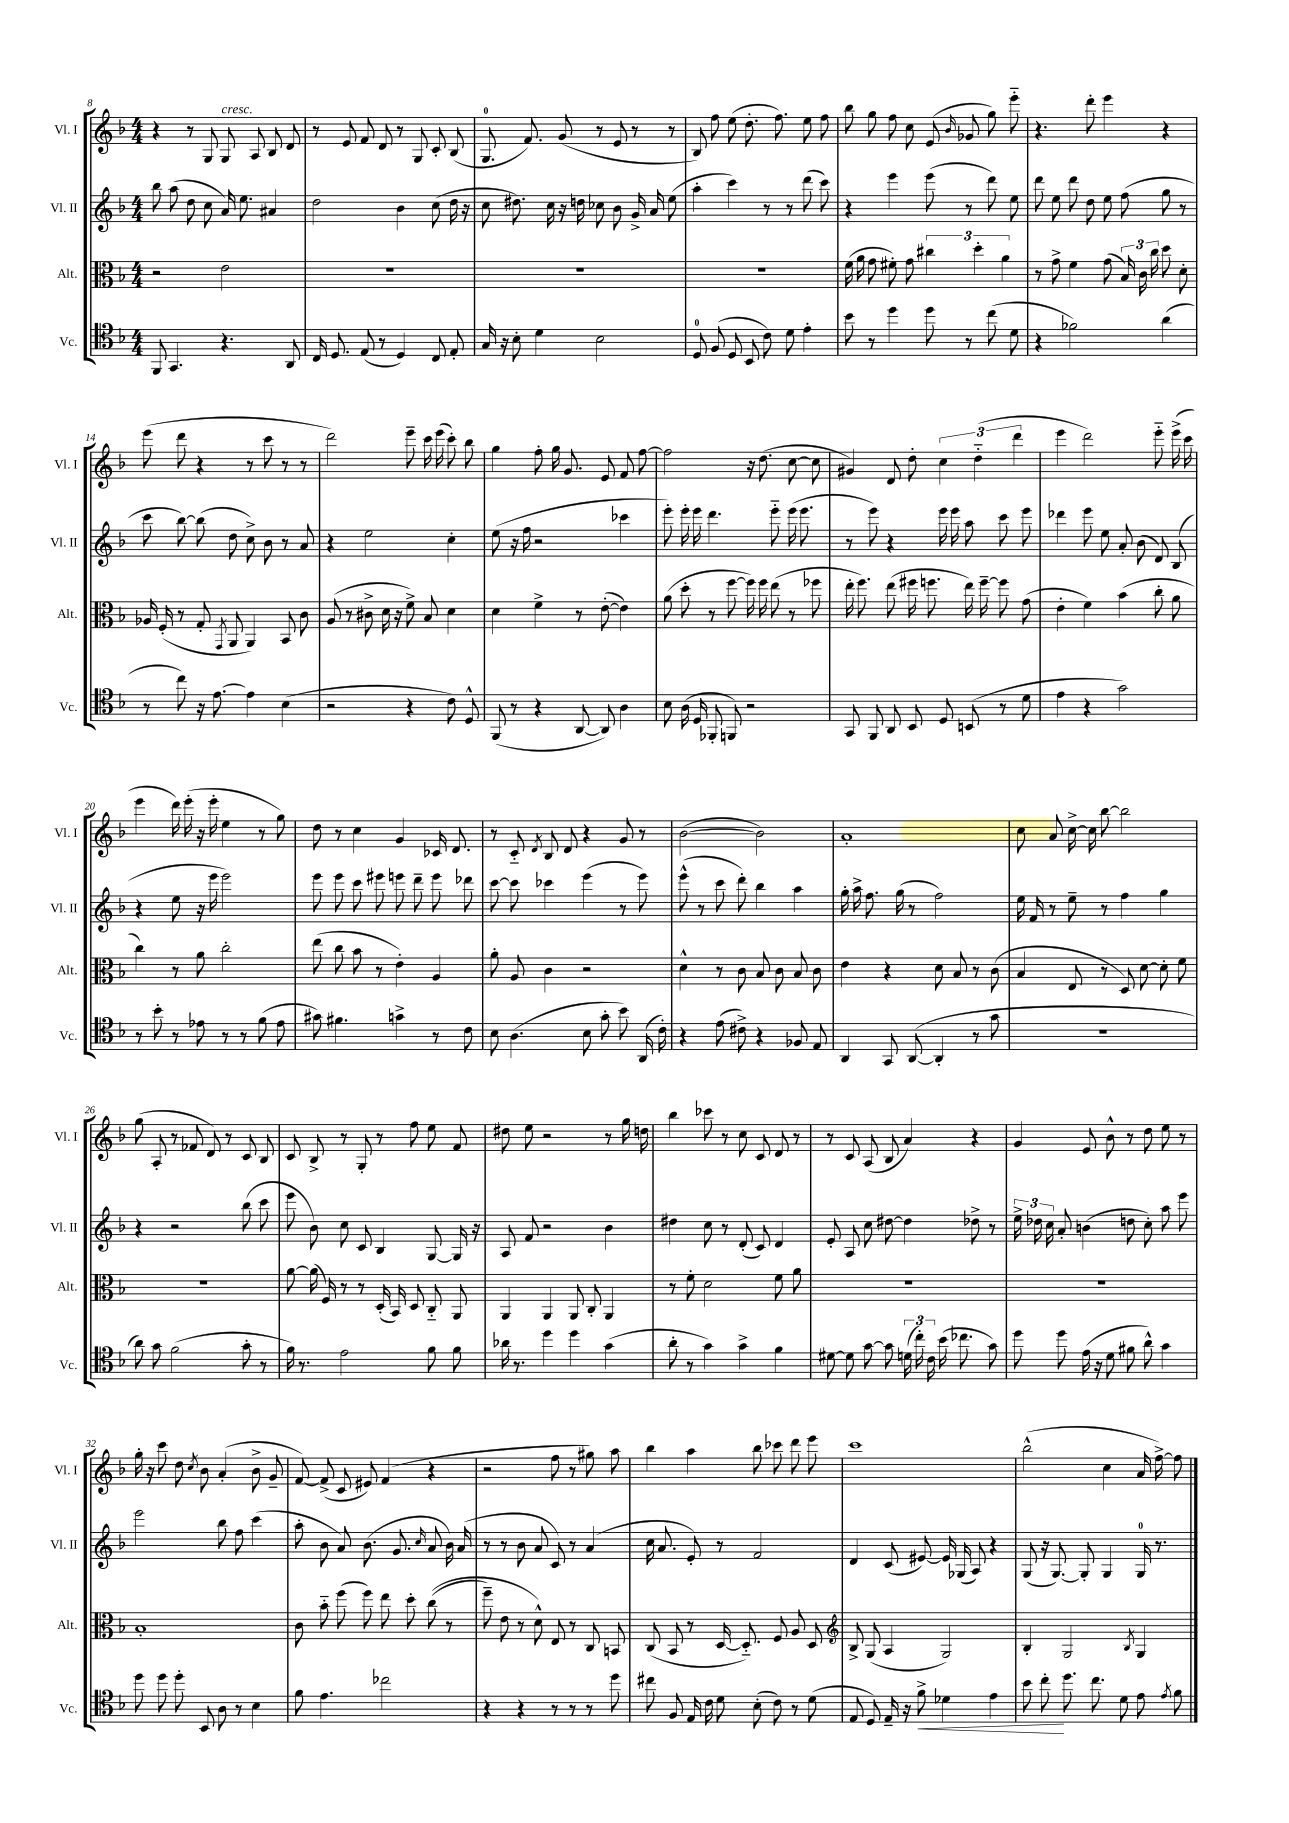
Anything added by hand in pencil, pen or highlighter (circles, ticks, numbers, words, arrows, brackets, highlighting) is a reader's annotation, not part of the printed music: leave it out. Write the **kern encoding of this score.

**kern	**kern	**kern	**kern
*staff4	*staff3	*staff2	*staff1
*clefC4	*clefC3	*clefG2	*clefG2
*k[b-]	*k[b-]	*k[b-]	*k[b-]
*M4/4	*M4/4	*M4/4	*M4/4
8FF	2r	8bb-	4r
4.GG	.	(8aa	.
.	.	8dd	8r
.	.	8cc	8G
4.r	2e	16a)	8G
.	.	8.ee	.
.	.	.	8A
.	.	4a#	8B-
8AA	.	.	8d
=	=	=	=
16C	1r	2dd	8r
8.D	.	.	.
.	.	.	8e
(8E	.	.	8f
8r	.	.	8d
4D)	.	4b-	8r
.	.	.	8G
8C	.	(8cc	8c'
8E'	.	16dd	(8B-
.	.	16r	.
=	=	=	=
16G	1r	8cc	8.G
16r	.	.	.
8B-'	.	8.dd#)	.
.	.	.	8.f)
4d	.	.	.
.	.	16cc	.
.	.	16r	(8g
.	.	16dd	.
2B-	.	8cc-	8r
.	.	8b-	8e
.	.	16g^	8r
.	.	16a	.
.	.	(8ee	8r
=	=	=	=
8D	1r	4aa'	8B-)
(8F	.	.	8ff
8D	.	4ccc)	(8ee
8BB-	.	.	8.dd'
8c)	.	8r	.
.	.	.	8.ff)
8d	.	8r	.
4e'	.	(8ddd	8ee
.	.	8ccc)	8ff
=	=	=	=
8b-	(16f	4r	8bb-
.	16a	.	.
8r	8g	.	8gg
4dd	8f#')	4eee	8ff
.	8g	.	8cc
8dd	6cc#	(8eee	(8e
.	.	.	16qqb-
8r	.	8r	8g-
.	6dd'	.	.
(8cc	.	8ddd)	8gg)
.	6a	.	.
8d	.	8ee	8eee'~
=	=	=	=
4r	8r	8ddd	4.r
.	8g^	8ee	.
2f-)	4f	8ddd	.
.	.	8dd	8ddd'
.	(8g	8ee	4eee
.	24B-)	(8ff	.
.	24c	.	.
.	24cc	.	.
(4a	8dd	8gg	4r
.	8d'	8r	.
=	=	=	=
8r	16A-	8ccc	(8eee
.	(16F'	.	.
8cc)	8r	[8bb-)	8ddd
16r	8G'	(8bb-]	4r
[8.e	.	.	.
.	8qGG	.	.
.	8AA	8dd	.
4e]	4AA)	8cc^)	8r
.	.	8b-	8ccc
(4B-	8BB-	8r	8r
.	8c	8a	8r
=	=	=	=
2r	(8A	4r	2ddd)
.	8r	.	.
.	8c#^	2ee	.
.	16d	.	.
.	16r	.	.
4r	8f^)	.	8eee~
.	8B-	.	16ccc
.	.	.	(16eee
8c)	4d	4cc'	8ccc')
8D^^	.	.	8bb-
=	=	=	=
(8FF	4d	(8ee	4gg
8r	.	16r	.
.	.	16ff	.
4r	4f^	2r	8ff'
.	.	.	16gg
.	.	.	8.g
[8AA	8r	.	.
8AA])	([8e'	.	8e
4A	4e])	4ccc-	8f
.	.	.	[8ff
=	=	=	=
8B-	(8a	8eee')	2ff]
(16A	8dd'	16eee'	.
16D	.	16eee	.
8FF-'	8r	4.ddd	.
8FF)	[8ff	.	.
2r	16ff])	.	16r
.	16ff	.	(8.dd
.	(8ee	8eee'~	.
.	8r	(16eee	[8cc
.	.	8.eee	.
.	8ff-	.	8cc]
=	=	=	=
8GG	16ee'	8r	4g#)
.	8.ff)	.	.
8FF	.	8eee)	.
8AA	(8ee	4r	8d
8BB-	16ff#	.	8dd'
.	8.ff	.	.
8D	.	16eee	6cc
.	.	16eee	.
(8BB	16ee)	8aa	.
.	.	.	(6dd'~
.	[16ff~	.	.
8r	8ff]	8ccc	.
.	.	.	6ddd
8d	(8g	8eee	.
=	=	=	=
4e	4e'	4ddd-	4eee
4r	4f)	8eee	2ddd)
.	.	8ee	.
2g)	(4b-	8a'	.
.	.	(8b-	.
.	8cc'	8d)	8eee'~
.	8a	(8B-	(16eee^
.	.	.	16ccc
=	=	=	=
8r	4cc)	4r	4eee
8b-'	.	.	.
8r	8r	8ee	16ddd)
.	.	.	(16eee'
8e-	8a	16r	16r
.	.	16eee	16eee'
8r	2cc'	2eee)	4ee
8r	.	.	.
(8f	.	.	8r
8e-	.	.	8gg)
=	=	=	=
8g#)	(8ee	8eee	8dd
4.f#	8cc	8eee	8r
.	8b-	8ccc	4cc
.	8r	8eee#	.
4g^	4e')	8eee	4g
.	.	8ddd~	.
8r	4A	8eee	16c-
.	.	.	8.d
8c	.	8ddd-	.
=	=	=	=
8B-	8a'	[8ccc	8r
(4.A	8A	8ccc]	8c'~
.	.	.	8qd
.	4c	4ccc-	8B-
.	.	.	8d
8B-	2r	(4eee	4r
8g'	.	.	.
8b-)	.	8r	8g
(16AA	.	8eee)	8r
16c')	.	.	.
=	=	=	=
4r	4d^^	(8eee^^	([2b-
.	.	8r	.
(8e	8r	8ccc	.
8c#^)	8c	8ddd')	.
4r	8B-	4bb-	2b-])
.	8c	.	.
8F-	8B-	4aa	.
8E	8c	.	.
=	=	=	=
4AA	4e	16gg'	1a'
.	.	16aa^	.
.	.	8.ff	.
8GG	4r	.	.
.	.	(16gg	.
([8AA	.	8r	.
4AA']	8d	2ff)	.
.	8B-	.	.
8r	8r	.	.
8g	(8c	.	.
=	=	=	=
1r	4B-	16ee	8cc
.	.	16f	.
.	.	8r	8a
.	8E	8ee~	[16cc^
.	.	.	16cc]
.	8r	8r	[8bb-
.	8D)	4ff	2bb-]
.	[8d	.	.
.	8d']	4gg	.
.	8f	.	.
=	=	=	=
8a)	1r	4r	(8gg
8g	.	.	8A'
(2f	.	2r	8r
.	.	.	8f-
.	.	.	8d)
.	.	.	8r
8g'	.	(8bb-	8c
8r	.	8ccc	8B-
=	=	=	=
16f)	[8a	8eee	8c
8.r	.	.	.
.	(16a]	8b-)	8B-^
.	16F)	.	.
2e	8r	8cc	8r
.	8r	8c	8G'
.	(16D'	4B-	8r
.	16BB-)	.	.
.	8D	.	8ff
8f	8C'~	[8G	8ee
8f	8AA	16G]	8f
.	.	16r	.
=	=	=	=
16a-	4AA	8A	8dd#
8.r	.	.	.
.	.	8f	8ee
4dd	4AA	2r	2r
4dd	8AA	.	.
.	8C'	.	.
(4g	4AA	4b-	8r
.	.	.	16gg
.	.	.	16dd
=	=	=	=
8a'	8r	4dd#	4bb-
8r	8f'	.	.
4g)	2d	8cc	8ccc-
.	.	8r	8r
4g^	.	(8d'	8cc
.	.	8c)	8c
4f	8f	4d	8d
.	8a	.	8r
=	=	=	=
[8d#	1r	8e'	8r
8d#]	.	8A	8c
[8g	.	8cc	(8A
8g]	.	[8dd#	8B-
(24d	.	4dd#]	4a)
24cc')	.	.	.
24c	.	.	.
(16b-	.	.	.
8.cc-	.	.	.
.	.	8dd-^	4r
8g)	.	8r	.
=	=	=	=
8dd	1r	24ee^	4g
.	.	24dd-	.
.	.	24cc	.
8dd	.	8a'	.
(16e	.	(4b	8e
16r	.	.	.
8d	.	.	8b-^^
8f#	.	8dd	8r
8a^^)	.	8cc')	8dd
4g	.	8aa	8ee
.	.	8eee	8r
=	=	=	=
8dd	1B-'	2eee	16gg'
.	.	.	16r
8dd	.	.	8ccc
8dd'	.	.	8dd
.	.	.	8qcc
8BB-	.	.	8b-
8A	.	8bb-	(4a'
8r	.	8ff	.
4B-	.	(4ccc	8b-^
.	.	.	8g~
=	=	=	=
8f	8c	8aa'	[8f)
4.e	8b-'~	8b-	(8f^]
.	(8ff	8a)	8c
.	8ff)	(8.b-	8e#)
2cc-	8ee	.	(4f
.	.	8.g	.
.	8dd'	.	.
.	.	16qqcc	.
.	&((8cc	8a	4r
.	8r	16b-)	.
.	.	(16a	.
=	=	=	=
4r	8ff~)	8r	2r
.	8e	8r	.
4r	8r	8b-	.
.	8d^^&)	8a	.
8r	8E	8c)	8ff
8r	8r	8r	8r
8r	8C	(4a	8gg#)
8dd	8BB	.	8aa
=	=	=	=
8cc#	(8C	16cc	4bb-
.	.	8.a	.
8F	8BB-	.	.
16E	8r	8e')	4aa
16c	.	.	.
8d	[16D	8r	.
.	8.D'~])	.	.
(8B-'	.	2f	8bb-
8c)	8F	.	8ccc-
8r	8A	.	8ddd
(8d	8D	.	8eee
=	=	=	=
*	*clefG2	*	*
8E	8B-^	4d	1ccc
8D)	(8G	.	.
16E~	4A	(8c	.
16r	.	.	.
8f^	.	[8e#)	.
4d-	2G)	16e#]	.
.	.	(16G-	.
.	.	8A)	.
4e	.	4r	.
=	=	=	=
8b-	4B-'	(8G	(2bb-^^
8cc'	.	16r	.
.	.	[8.G)	.
8.dd	2G	.	.
.	.	8G']	.
8.cc	.	.	.
.	.	4G	4cc
8d	.	.	.
.	8qB-	.	.
8e	4G	16G	16a
.	.	8.r	[16ff^)
8qe	.	.	.
8f	.	.	8ff]
==	==	==	==
*-	*-	*-	*-
